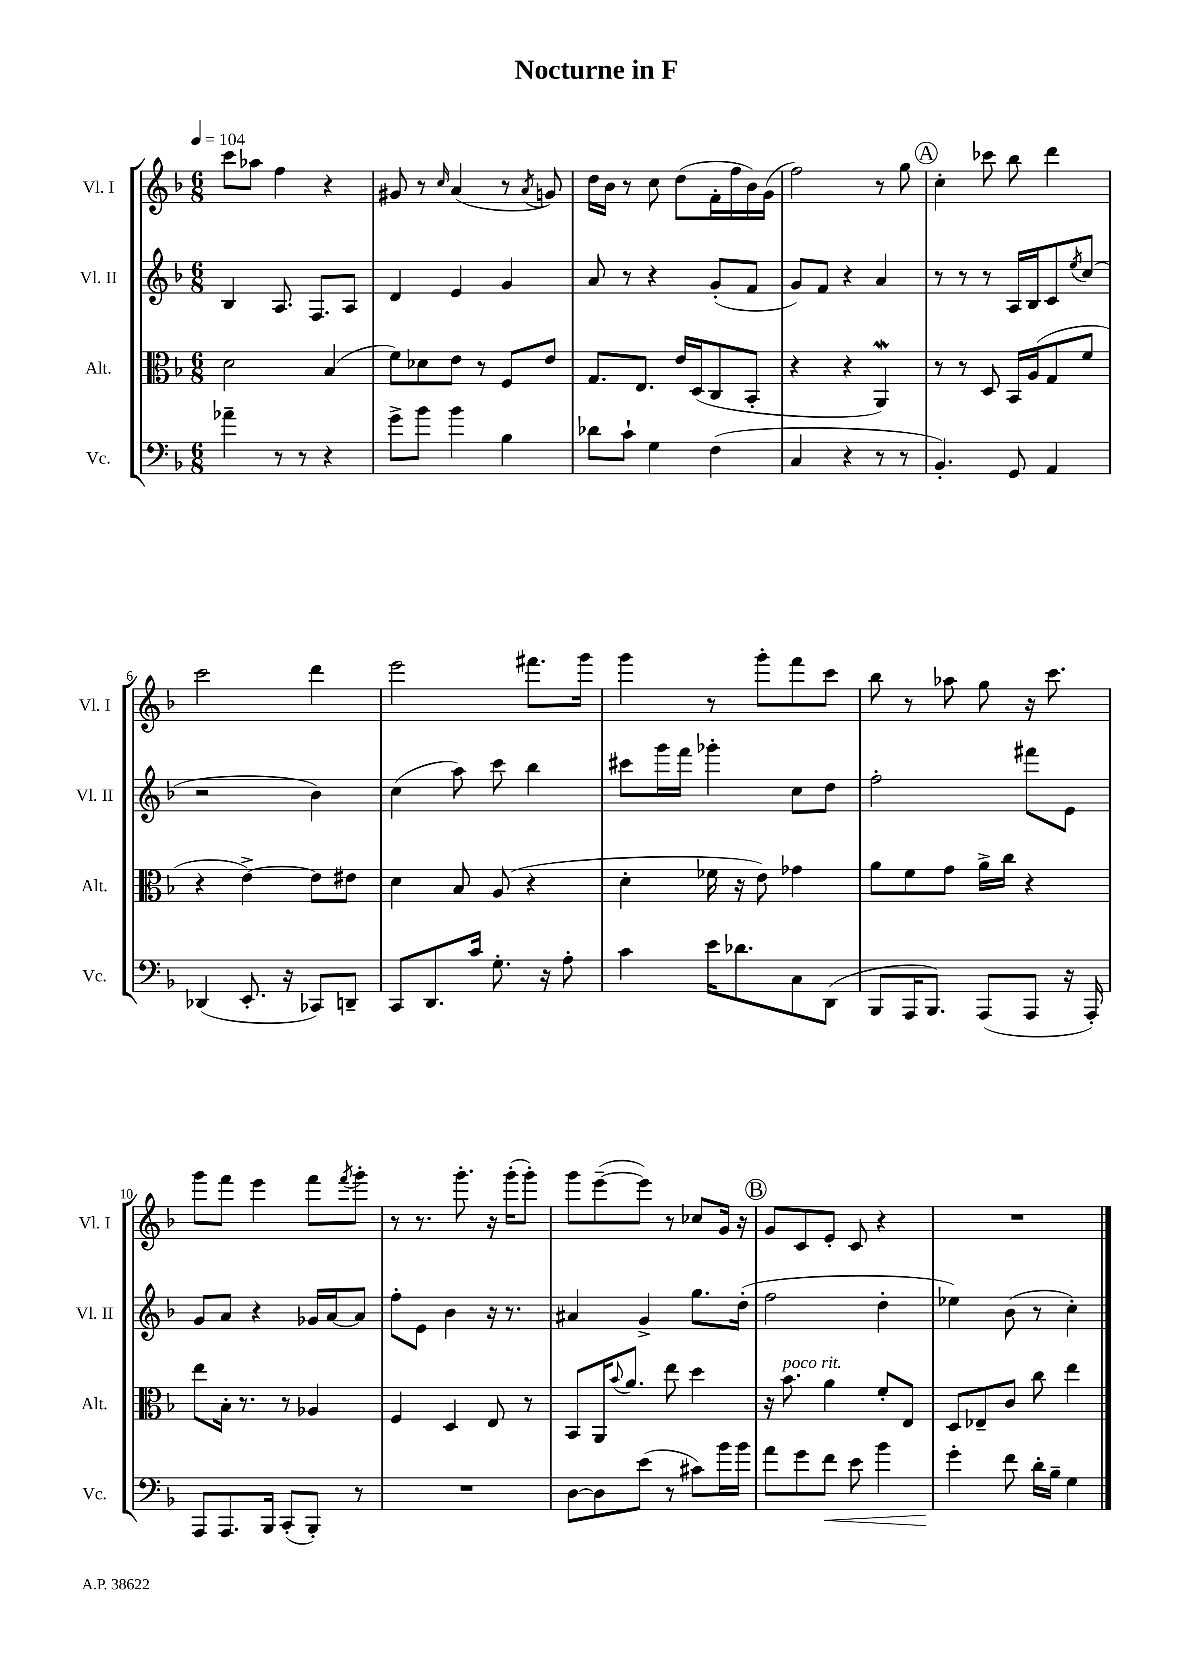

**kern	**kern	**kern	**kern
*staff4	*staff3	*staff2	*staff1
*clefF4	*clefC3	*clefG2	*clefG2
*k[b-]	*k[b-]	*k[b-]	*k[b-]
*M6/8	*M6/8	*M6/8	*M6/8
*MM104	*MM104	*MM104	*MM104
4a-~\	2d\	4B-/	8ccc\L
.	.	.	8aa-\J
8r	.	8.A/	4ff\
8r	.	.	.
.	.	8.F/L	.
4r	(4B-/	.	4r
.	.	8A/J	.
=	=	=	=
8g^\L	8f\L)	4d/	8g#/
8b-\J	8d-\	.	8r
.	.	.	16qqcc/
4b-\	8e\J	4e/	(4a/
.	8r	.	.
4B-\	8F/L	4g/	8r
.	.	.	8qa/
.	8e/J	.	8g/)
=	=	=	=
8d-\L	8.G/L	8a/	16dd\LL
.	.	.	16b-\JJ
8c`\J	.	8r	8r
.	8.E/J	.	.
4G\	.	4r	8cc\
.	16e/LL	.	(8dd\L
.	(16D/J	.	.
(4F\	8C/	(8g'/L	16f'\L
.	.	.	16ff\
.	8BB-'/J	8f/J	16b-\)
.	.	.	(16g\JJ
=	=	=	=
4C/	4r	8g/L)	2ff\)
.	.	8f/J	.
4r	4r	4r	.
8r	4AA/)	4a/	8r
8r	.	.	8gg\
=	=	=	=
4.BB-'/)	8r	8r	4cc'\
.	8r	8r	.
.	8D/	8r	8ccc-\
8GG/	16BB-/LL	16A/LL	8bb-\
.	(16A/J	16B-/J	.
4AA/	8G/	8c/	4ddd\
.	.	8qee/	.
.	8f/J	(8cc/J	.
=	=	=	=
(4DD-/	4r	2r	2ccc\
8.EE'/	[4e^\)	.	.
16r	.	.	.
8CC-/L)	8e\]L	4b-\)	4ddd\
8DD~/J	8e#\J	.	.
=	=	=	=
8CC/L	4d\	(4cc\	2eee\
8.DD/	.	.	.
.	8B-/	8aa\)	.
16c/Jk	.	.	.
8.G'\	(8A/	8ccc\	.
.	4r	4bb-\	8.fff#\L
16r	.	.	.
8A'\	.	.	.
.	.	.	16ggg\Jk
=	=	=	=
4c\	4d'\	8ccc#\L	4ggg\
.	.	16ggg\L	.
.	.	16fff\JJ	.
16e\LK	16f-\	4ggg-'\	8r
8.d-\	16r	.	.
.	8e\)	.	8ggg'\L
8C\	4g-\	8cc\L	8fff\
(8DD\J	.	8dd\J	8ccc\J
=	=	=	=
8BBB-/L	8a\L	2ff'\	8bb-\
16AAA/K	8f\	.	8r
8.BBB-/J)	.	.	.
.	8g\J	.	8aa-\
(8AAA/L	16a^\LL	.	8gg\
.	16cc\JJ	.	.
8AAA/J	4r	8fff#\L	16r
.	.	.	8.ccc\
16r	.	8e\J	.
16AAA'/)	.	.	.
=	=	=	=
8AAA/L	8ee\L	8g/L	8ggg\L
8.AAA/	16B-'\Jk	8a/J	8fff\J
.	8.r	.	.
.	.	4r	4eee\
16BBB-/Jk	.	.	.
(8CC'/L	8r	.	.
8BBB-'/J)	4A-/	16g-/LL	8fff\L
.	.	[16a/J	.
.	.	.	8qfff/
8r	.	8a/]J	8ggg'\J
=	=	=	=
2.r	4F/	8ff'\L	8r
.	.	8e\J	8.r
.	4D/	4b-\	.
.	.	.	8.ggg'\
.	8E/	16r	16r
.	.	8.r	(16ggg'\LK
.	8r	.	8ggg'\J)
=	=	=	=
[8D\L	8BB-/L	4a#/	8ggg\L
8D\]	16AA/K	.	([8eee~\
.	8qqb-/	.	.
.	8.a/J	.	.
(8e\J	.	4g^/	8eee\]J)
8r	8ee\	.	8r
8c#\L)	4dd\	8.gg\L	8cc-/L
16b-\L	.	.	16g/Jk
16b-\JJ	.	(16dd'\Jk	16r
=	=	=	=
8a\L	16r	2ff\	8g/L
.	8.b-\	.	.
8g\	.	.	8c/
8f\J	4a\	.	8e'/J
8e\	.	.	8c/
4b-\	8f'/L	4dd'\	4r
.	8E/J	.	.
=	=	=	=
4g'\	8D/L	4ee-\)	2.r
.	8E-~/	.	.
8f\	8c/J	(8b-\	.
16d'\LL	8cc\	8r	.
16B-~\JJ	.	.	.
4G\	4ee\	4cc'\)	.
==	==	==	==
*-	*-	*-	*-
